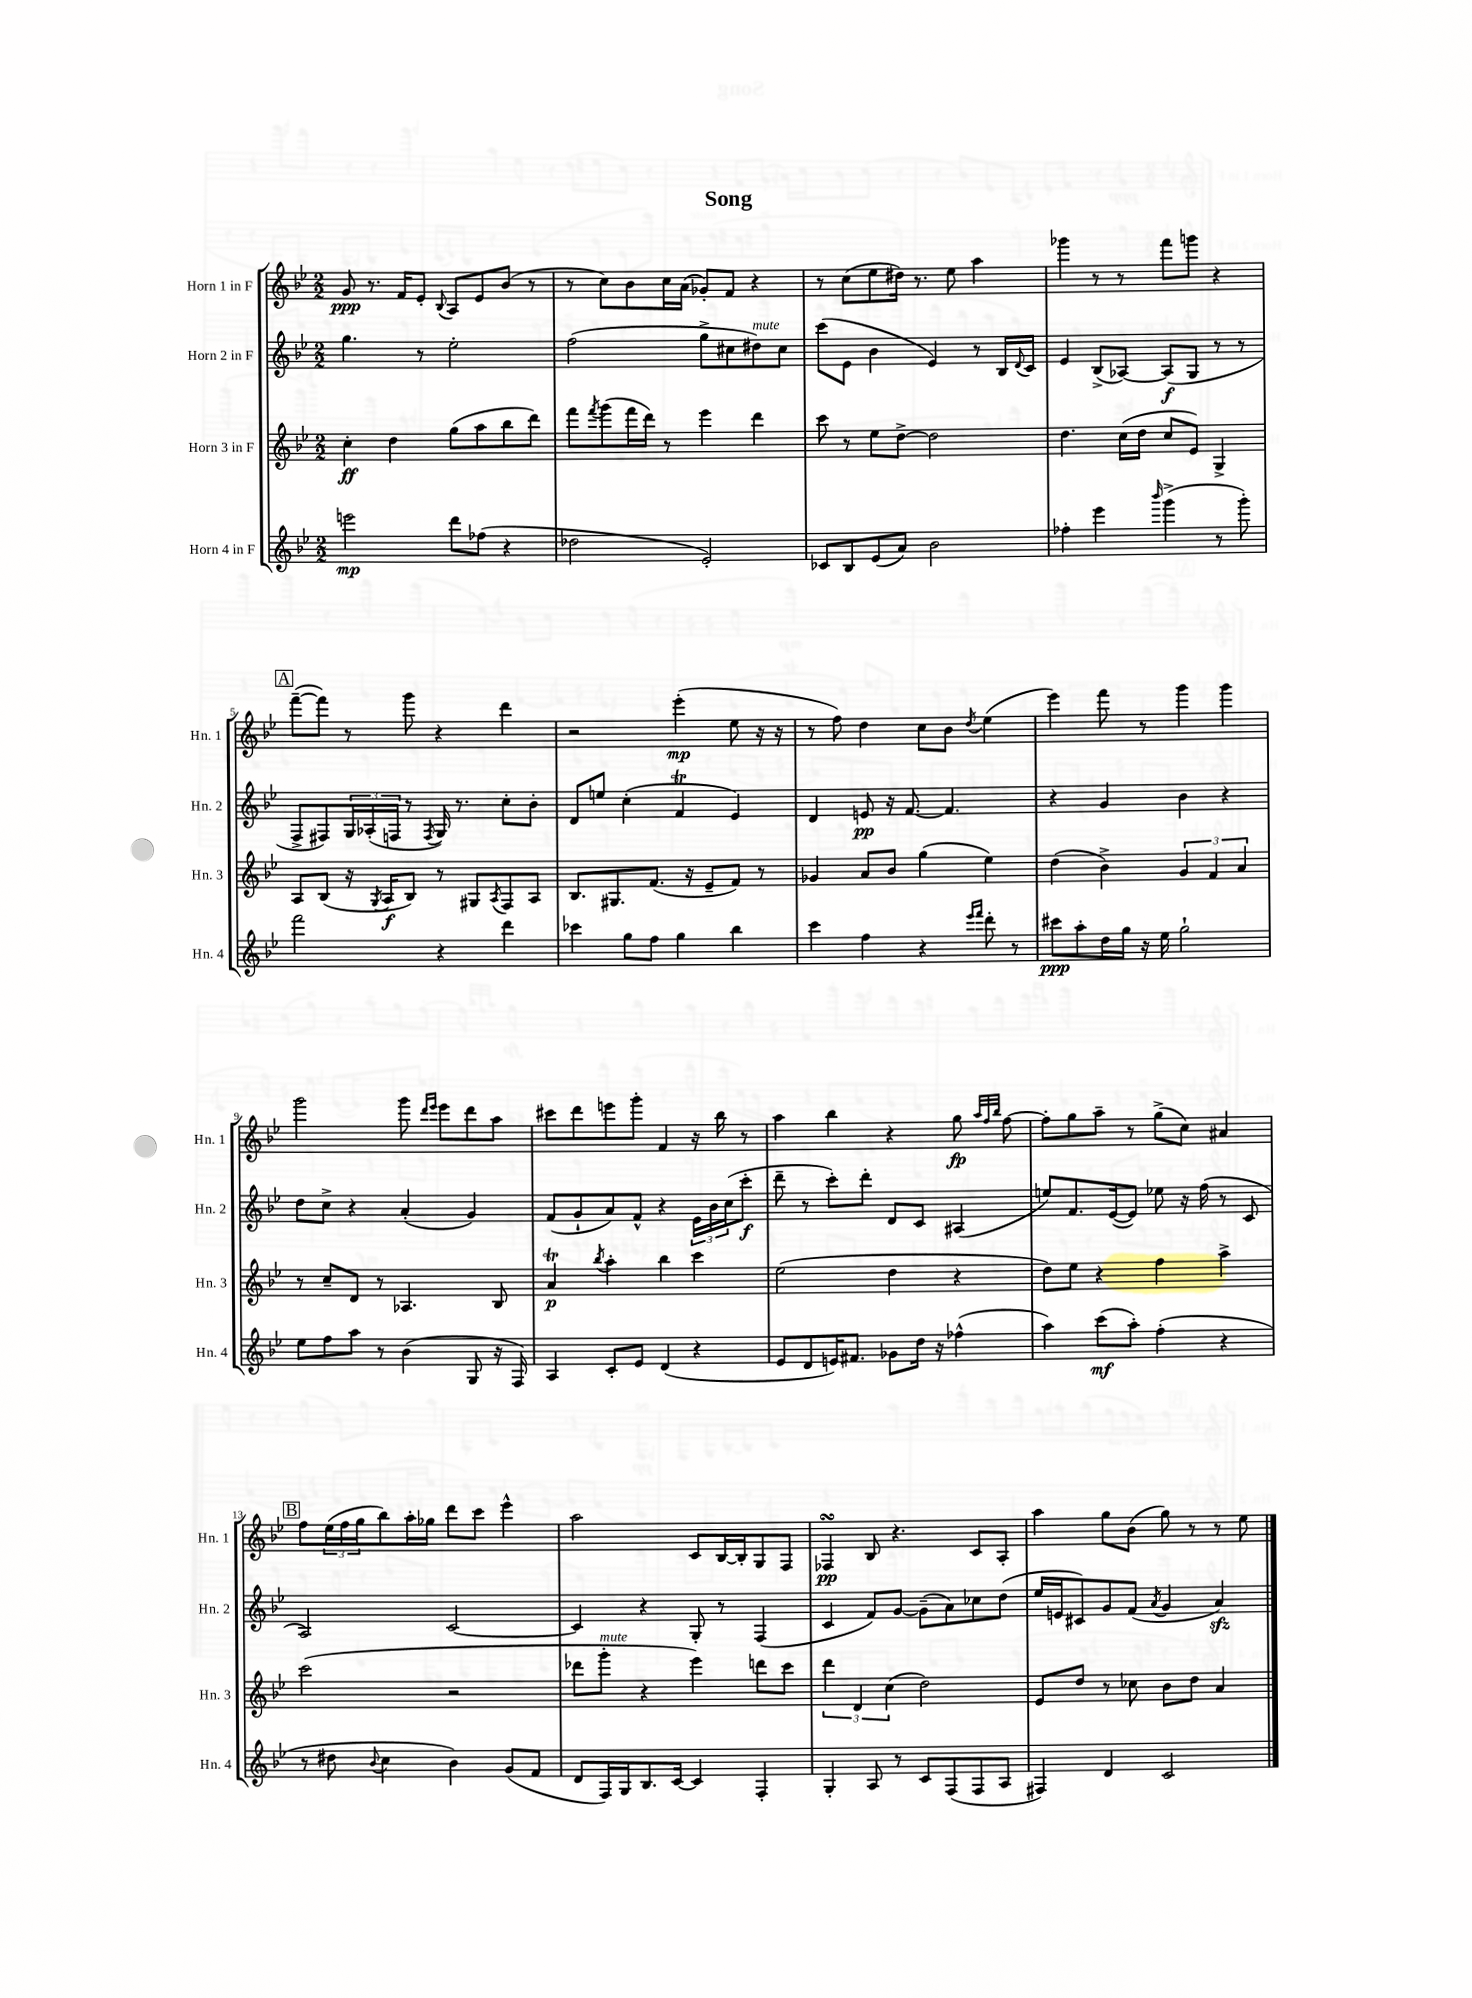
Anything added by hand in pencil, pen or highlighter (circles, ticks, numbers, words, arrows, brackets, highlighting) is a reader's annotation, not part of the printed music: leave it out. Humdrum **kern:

**kern	**kern	**kern	**kern
*staff4	*staff3	*staff2	*staff1
*clefG2	*clefG2	*clefG2	*clefG2
*k[b-e-]	*k[b-e-]	*k[b-e-]	*k[b-e-]
*M2/2	*M2/2	*M2/2	*M2/2
2eee\	4cc'\	4.gg\	8g/
.	.	.	8.r
.	4dd\	.	.
.	.	.	16f/LK
.	.	8r	8e-'/J
.	.	.	8qqB-/
8ddd\L	(8gg\L	2ee-'\	8A/L
(8ff-\J	8aa\	.	8e-/
4r	8bb-\	.	(8b-/J
.	8ddd\J)	.	8r
=	=	=	=
2dd-\	8fff\L	(2ff\	8r
.	8qfff/	.	.
.	(8ggg\	.	8cc\L)
.	16fff\L	.	8b-\
.	16ddd\JJ)	.	.
.	8r	.	16cc\L
.	.	.	(16a\JJ
2e-'/)	4eee-\	8gg^\L	8g-'/L)
.	.	8cc#\	8f/J
.	4ddd\	8dd#\)	4r
.	.	8cc#\J	.
=	=	=	=
8c-/L	8ccc\	(8ccc\L	8r
8B-/	8r	8e-\J	(8cc\L
(8e-/	8ee-\L	4b-\	8ee-\
8a/J)	[8dd^\J	.	16dd#\Jk)
.	.	.	8.r
2b-\	2dd\]	4e-/)	.
.	.	.	8ee-\
.	.	8r	4aa\
.	.	16B-/LL	.
.	.	8qqd/	.
.	.	16c/JJ	.
=	=	=	=
4ff-'\	4.dd\	4e-/	4ggg-\
4eee-\	.	(8B-^/L	8r
.	(16cc\LL	[8A-/J)	8r
.	16dd\JJ	.	.
16qqbbb-/	.	.	.
(4ggg^\	8cc/L	(8A-/]L	8fff\L
.	8e-/J)	8G/J	8ggg\J
8r	4G^/	8r	4r
8ggg'\)	.	8r	.
=	=	=	=
2fff\	8A/L	8F^/L	([8fff~\L
.	(8B-/J	8F#/)	8fff\]J)
.	16r	24G/L	8r
.	.	(24A-'/	.
.	8qG/	.	.
.	16A/LK	.	.
.	.	24F/JJ	.
.	8B-/J)	8r	8ggg\
.	.	8qF/	.
4r	8r	16G/)	4r
.	.	8.r	.
.	8G#/L	.	.
.	8qA/	.	.
4ddd\	8F/	8cc'\L	4ddd\
.	8A/J	8b-'\J	.
=	=	=	=
4ccc-\	8.B-/L	8d/L	2r
.	.	8ee/J	.
.	8.G#/	.	.
8gg\L	.	(4cc'\	.
8ff\J	(8.f/J	.	.
4gg\	.	4f/	(4eee-'\
.	16r	.	.
.	8e-~/L	.	.
4bb-\	8f/J)	4e-/)	8ee-\
.	8r	.	16r
.	.	.	16r
=	=	=	=
4ccc\	4g-/	4d/	8r
.	.	.	8ff\)
4ff\	8a/L	8e/	4dd\
.	8b-/J	16r	.
.	.	[8.f/	.
4r	(4gg\	.	8cc\L
.	.	4.f/]	8b-\J
16qqeee-/LL	.	.	.
16qqfff/JJ	.	.	8qdd/
8ddd'\	4ee-\)	.	(4ee-\
8r	.	.	.
=	=	=	=
8ccc#\L	(4dd\	4r	4eee-\)
8aa'\	.	.	.
16dd\L	4b-^\)	4g/	8fff\
16gg\JJ	.	.	.
16r	.	.	8r
16ee-\	.	.	.
2gg`\	6g/	4b-\	4ggg\
.	6f/	.	.
.	.	4r	4ggg\
.	6a/	.	.
=	=	=	=
8ee-\L	8r	8dd\L	2ggg\
8ff\	8cc~/L	8cc^\J	.
8aa\J	8d/J	4r	.
8r	8r	.	.
(4b-\	4.A-/	(4a'/	8ggg\
.	.	.	16qqddd/LL
.	.	.	16qqeee-/JJ
.	.	.	8eee-\L
8G/	.	4g/)	8ddd\
16r	8B-/	.	8aa\J
16F/)	.	.	.
=	=	=	=
4A/	4a/	(8f/L	8ccc#\L
.	.	8g`/	8ddd\
.	8qbb-/	.	.
8c'/L	4aa'\	8a/)	8eee\
8e-/J	.	8f^^/J	8ggg'\J
(4d/	4bb-\	4r	4f/
4r	4ccc\	24e-\LL	16r
.	.	24b-\	.
.	.	.	16bb-\
.	.	(24cc\J	.
.	.	8ccc'\J	8r
=	=	=	=
8e-/L	(2ee-\	8ddd~\	4aa\
8d/	.	8r	.
16e/K)	.	8ccc'\L)	4bb-\
8.f#/J	.	.	.
.	.	8ddd'\J	.
8g-\L	4dd\	8d/L	4r
16dd\Jk	.	8c/J	.
16r	.	.	.
(4ff-^^\	4r	(4A#/	8gg\
.	.	.	32qqaa/LLL
.	.	.	32qqff/
.	.	.	32qqbb-/JJJ
.	.	.	[8ff\
=	=	=	=
4aa\)	8dd\L)	8ee/L)	8ff'\]L
.	8ee-\J	8.f/	8gg\
(8ccc\L	4r	.	8aa~\J
.	.	([16e-/k	.
8aa'\J)	.	8e-/]J)	8r
(4ff'\	4ff\	8ee-\	(8gg^\L
.	.	16r	8cc\J)
.	.	(16ff\	.
4r	4aa^\	8r	4a#/
.	.	8c/	.
=	=	=	=
8r	(2ccc\	2A/)	8ff\L
8dd#\	.	.	(24ee-\L
.	.	.	24ff\
.	.	.	24gg\J
8qqb-/	.	.	.
4cc\	.	.	8bb-\)
.	.	.	16aa'\L
.	.	.	16gg-\JJ
4b-\)	2r	[2c/	8ddd\L
.	.	.	8ccc\J
(8g/L	.	.	4eee-^^\
8f/J	.	.	.
=	=	=	=
8d/L	8ddd-\L	4c/]	2aa\
16F/L)	8ggg'\J	.	.
16G/J	.	.	.
8.B-/	4r	4r	.
[16c/Jk	.	.	.
4c/]	4eee-\)	8G'/	8c/L
.	.	8r	[16B-/L
.	.	.	16B-'/]J
4F'/	8ddd\L	(4F/	8G/
.	8ccc\J	.	8F/J
=	=	=	=
4G'/	6ddd\	4c/	4F-/
.	6d/	.	.
8A/	.	8f/L)	8B-/
.	(6cc\	.	.
8r	.	[8g/J	4.r
8c/L	2dd\)	(8g~\]L	.
(8F/	.	8a\)	.
8F/	.	8cc-\	8c/L
8A/J	.	(8dd\J	8A'/J
=	=	=	=
4F#/)	8e-/L	16ee-/LL	4aa\
.	.	16e/J	.
.	8dd/J	8c#/)	.
4d/	8r	8g/	8gg\L
.	8cc-\	(8f/J	(8b-\J
.	.	8qa/	.
2c/	8b-\L	4g/	8gg\)
.	8dd\J	.	8r
.	4a/	4a/)	8r
.	.	.	8ee-\
==	==	==	==
*-	*-	*-	*-
